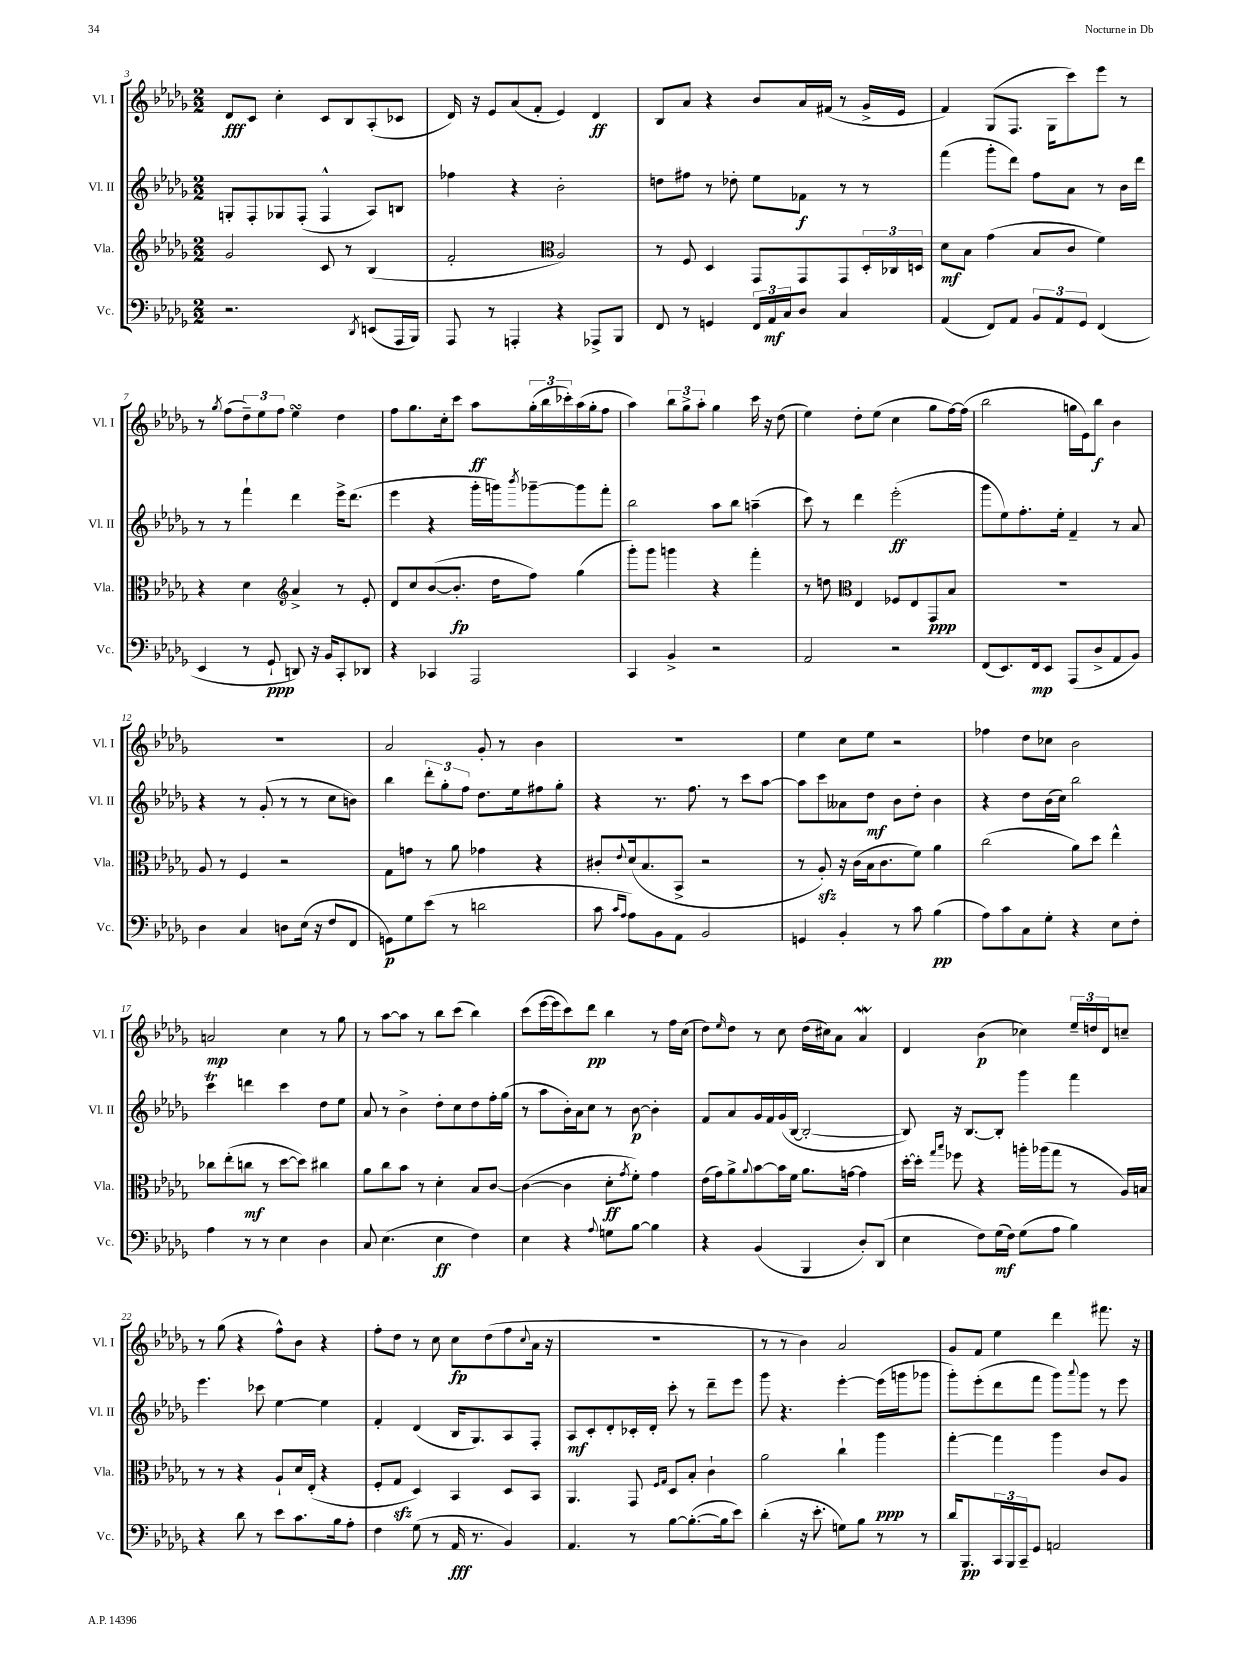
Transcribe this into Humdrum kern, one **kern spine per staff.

**kern	**dynam	**kern	**dynam	**kern	**dynam	**kern	**dynam
*part4	*part4	*part3	*part3	*part2	*part2	*part1	*part1
*staff4	*staff4	*staff3	*staff3	*staff2	*staff2	*staff1	*staff1
*I"Vc.	*	*I"Vla.	*	*I"Vl. II	*	*I"Vl. I	*
*I'Vc.	*	*I'Vla.	*	*I'Vl. II	*	*I'Vl. I	*
*clefF4	*	*clefG2	*	*clefG2	*	*clefG2	*
*k[b-e-a-d-g-]	*	*k[b-e-a-d-g-]	*	*k[b-e-a-d-g-]	*	*k[b-e-a-d-g-]	*
*M2/2	*	*M2/2	*	*M2/2	*	*M2/2	*
=3	=3	=3	=3	=3	=3	=3	=3
2.r	.	2g-/	.	8Gn'/L	.	8d-/L	fff
.	.	.	.	8F'/	.	8c/J	.
.	.	.	.	8G-X/	.	4cc'\	.
.	.	.	.	(8F'/J	.	.	.
.	.	8c/	.	4F^^/	.	8c/L	.
.	.	8r	.	.	.	8B-/	.
8qDD-/	.	.	.	.	.	.	.
(8EEn/L	.	(4B-/	.	8A-/L)	.	(8A-'/	.
16AAA-/L	.	.	.	8Bn/J	.	8c-X/J	.
16BBB-/JJ)	.	.	.	.	.	.	.
=4	=4	=4	=4	=4	=4	=4	=4
8AAA-/	.	2f'/	.	4ff-X\	.	16d-/)	.
.	.	.	.	.	.	16r	.
8r	.	.	.	.	.	8e-/L	.
4AAAn'/	.	.	.	4r	.	(8a-/	.
.	.	.	.	.	.	8f'/J	.
*	*	*clefC3	*	*	*	*	*
4r	.	2A-/)	.	2b-'\	.	4e-/)	.
8AAA-X^/L	.	.	.	.	.	4d-/	ff
8BBB-/J	.	.	.	.	.	.	.
=5	=5	=5	=5	=5	=5	=5	=5
8FF/	.	8r	.	8ddn\L	.	8B-/L	.
8r	.	8F/	.	8ff#X\J	.	8a-/J	.
4GGn/	.	4D-/	.	8r	.	4r	.
.	.	.	.	8dd-X'\	.	.	.
24FF/LL	.	8GG-/L	.	8ee-\L	.	8b-/L	.
24AA-/	mf	.	.	.	.	.	.
24C/J	.	.	.	.	.	.	.
8D-/J	.	8GG-/	.	8f-X\J	f	16a-/L	.
.	.	.	.	.	.	(16f#X/JJ	.
4C/	.	8GG-/	.	8r	.	8r	.
.	.	24D-'/L	.	8r	.	16g-^/LL	.
.	.	24C-X/	.	.	.	.	.
.	.	.	.	.	.	16e-/JJ	.
.	.	24Dn/JJ	.	.	.	.	.
=6	=6	=6	=6	=6	=6	=6	=6
(4AA-/	.	8d-\L	mf	(4fff\	.	4f/)	.
.	.	8B-\J	.	.	.	.	.
8FF/L)	.	(4g-\	.	8ggg-'\L	.	(8G-/L	.
8AA-/J	.	.	.	8ddd-\J)	.	8.F/J	.
12BB-/L	.	8B-/L	.	8ff\L	.	.	.
.	.	.	.	.	.	16G-\KL	.
12AA-/	.	.	.	.	.	.	.
.	.	8c/J	.	8a-\J	.	8ccc\)	.
12GG-/J	.	.	.	.	.	.	.
(4FF/	.	4f\)	.	8r	.	8eee-\J	.
.	.	.	.	16b-\LL	.	8r	.
.	.	.	.	16ddd-\JJ	.	.	.
!!LO:LB:g=z
=7	=7	=7	=7	=7	=7	=7	=7
4EE-/	.	4r	.	8r	.	8r	.
.	.	.	.	.	.	8qgg-/	.
.	.	.	.	8r	.	(8ff\L	.
8r	.	4d-\	.	4fff`\	.	12dd-~\)	.
.	.	.	.	.	.	12ee-\	.
8GG-`/	ppp	.	.	.	.	.	.
.	.	.	.	.	.	12ff\J	.
*	*	*clefG2	*	*	*	*	*
8DDn/)	.	4a-^/	.	4ddd-\	.	4ee-sSSS\	.
16r	.	.	.	.	.	.	.
16BB-/KL	.	.	.	.	.	.	.
8CC'/	.	8r	.	16eee-^\KL	.	4dd-\	.
.	.	.	.	(8.ddd-\J	.	.	.
8DD-X/J	.	8e-'/	.	.	.	.	.
=8	=8	=8	=8	=8	=8	=8	=8
4r	.	8d-/L	.	4eee-\	.	8ff\L	.
.	.	8cc/	.	.	.	8.gg-\	.
4CC-X/	.	([8b-/	.	4r	.	.	.
.	.	.	.	.	.	16cc'\k	.
.	.	8.b-'/J]	fp	.	.	8ccc\J	.
2AAA-/	.	.	.	16ggg-'\LL	.	8aa-\L	ff
.	.	16dd-\KL	.	16gggn\J)	.	.	.
.	.	.	.	8qbbb-/	.	.	.
.	.	8ff\J)	.	[8ggg-X~\	.	(24gg-'\L	.
.	.	.	.	.	.	24bb-\	.
.	.	.	.	.	.	24ccc-X'\)	.
.	.	(4gg-\	.	8ggg-\]	.	(16aa-\	.
.	.	.	.	.	.	16gg-'\J	.
.	.	.	.	8fff'\J	.	8ff\J	.
=9	=9	=9	=9	=9	=9	=9	=9
4CC/	.	8ggg-'\L)	.	2bb-\	.	4aa-\)	.
.	.	8ggg-\J	.	.	.	.	.
4BB-^/	.	4gggn\	.	.	.	12bb-\L	.
.	.	.	.	.	.	12gg-^\	.
.	.	.	.	.	.	12aa-'\J	.
2r	.	4r	.	8aa-\L	.	4gg-\	.
.	.	.	.	8bb-\J	.	.	.
.	.	4fff'\	.	(4aan~\	.	16ccc\	.
.	.	.	.	.	.	16r	.
.	.	.	.	.	.	(8dd-\	.
=10	=10	=10	=10	=10	=10	=10	=10
2AA-/	.	8r	.	8ccc\)	.	4ee-\)	.
.	.	8ddn\	.	8r	.	.	.
*	*	*clefC3	*	*	*	*	*
.	.	4E-/	.	4ddd-\	.	8dd-'\L	.
.	.	.	.	.	.	(8ee-\J	.
2r	.	8F-X/L	.	(2eee-'\	ff	4cc\	.
.	.	8E-/	.	.	.	.	.
.	.	8GG-/	ppp	.	.	8gg-\L	.
.	.	8B-/J	.	.	.	[16ff\L)	.
.	.	.	.	.	.	(16ff\JJ]	.
=11	=11	=11	=11	=11	=11	=11	=11
(8FF/L	.	1r	.	8ggg-\L	.	2bb-\	.
8.EE-/)	.	.	.	8ee-\)	.	.	.
.	.	.	.	8.ff'\	.	.	.
16FF/k	mp	.	.	.	.	.	.
8EE-/J	.	.	.	.	.	.	.
.	.	.	.	16ee-'\Jk	.	.	.
(8AAA-/L	.	.	.	4f~/	.	16ggn\LL	.
.	.	.	.	.	.	16e-\J)	.
8D-^/	.	.	.	.	.	8bb-\J	f
8AA-/	.	.	.	8r	.	4b-\	.
8BB-/J)	.	.	.	8a-/	.	.	.
!!LO:LB:g=z
=12	=12	=12	=12	=12	=12	=12	=12
4D-\	.	8A-/	.	4r	.	1r	.
.	.	8r	.	.	.	.	.
4C/	.	4F/	.	8r	.	.	.
.	.	.	.	(8g-'/	.	.	.
8Dn\L	.	2r	.	8r	.	.	.
(16E-\Jk	.	.	.	8r	.	.	.
16r	.	.	.	.	.	.	.
8F/L	.	.	.	8cc\L	.	.	.
8FF/J	.	.	.	8bn\J)	.	.	.
=13	=13	=13	=13	=13	=13	=13	=13
8GGn\L)	p	8G-\L	.	4bb-\	.	2a-/	.
8G-\	.	8gn\J	.	.	.	.	.
(8e-\J	.	8r	.	12ddd-'\L	.	.	.
.	.	.	.	12gg-'\	.	.	.
8r	.	8a-\	.	.	.	.	.
.	.	.	.	12ff\J	.	.	.
2dn\	.	4g-X\	.	8.dd-\L	.	8g-'/	.
.	.	.	.	.	.	8r	.
.	.	.	.	16ee-\k	.	.	.
.	.	4r	.	8ff#X\	.	4b-\	.
.	.	.	.	8gg-'\J	.	.	.
=14	=14	=14	=14	=14	=14	=14	=14
8c\	.	8c#X'/L	.	4r	.	1r	.
16qqc/LL	.	.	.	.	.	.	.
16qqA-/JJ	.	8qqe-/	.	.	.	.	.
8A-\L)	.	(16d-/k	.	.	.	.	.
.	.	8.B-/	.	.	.	.	.
8BB-\	.	.	.	8.r	.	.	.
8AA-\J	.	8BB-^/J	.	.	.	.	.
.	.	.	.	8.ff\	.	.	.
2BB-/	.	2r	.	.	.	.	.
.	.	.	.	8r	.	.	.
.	.	.	.	8ccc\L	.	.	.
.	.	.	.	[8aa-\J	.	.	.
=15	=15	=15	=15	=15	=15	=15	=15
4GGn/	.	8r	.	8aa-\L]	.	4ee-\	.
.	.	8A-zz'/)	.	8ccc\	.	.	.
4BB-'/	.	16r	.	8a--X\	.	8cc\L	.
.	.	(16c\LL	.	.	.	.	.
.	.	16B-\J	.	8dd-\J	mf	8ee-\J	.
.	.	8.c\	.	.	.	.	.
8r	.	.	.	8b-\L	.	2r	.
8c\	.	8f\J)	.	8dd-'\J	.	.	.
(4B-\	pp	4a-\	.	4b-\	.	.	.
=16	=16	=16	=16	=16	=16	=16	=16
8A-\L)	.	(2cc\	.	4r	.	4ff-X\	.
8c\	.	.	.	.	.	.	.
8C\	.	.	.	8dd-\L	.	8dd-\L	.
8G-'\J	.	.	.	(16b-\L	.	8cc-X\J	.
.	.	.	.	16cc\JJ)	.	.	.
4r	.	8a-\L)	.	2bb-\	.	2b-\	.
.	.	8dd-\J	.	.	.	.	.
8E-\L	.	4ee-^^\	.	.	.	.	.
8F'\J	.	.	.	.	.	.	.
!!LO:LB:g=z
=17	=17	=17	=17	=17	=17	=17	=17
4A-\	.	8cc-X\L	.	4ccct\	.	2an/	mp
.	.	(8ee-'\	.	.	.	.	.
8r	.	8ccn\J	mf	4dddn\	.	.	.
8r	.	8r	.	.	.	.	.
4E-\	.	[8dd-\L	.	4ccc\	.	4cc\	.
.	.	8dd-\J])	.	.	.	.	.
4D-\	.	4cc#X\	.	8dd-\L	.	8r	.
.	.	.	.	8ee-\J	.	8gg-\	.
=18	=18	=18	=18	=18	=18	=18	=18
8C/	.	8a-\L	.	8a-/	.	8r	.
(4.E-\	.	8cc\	.	8r	.	[8aa-\L	.
.	.	8b-\J	.	4b-^\	.	8aa-\J]	.
.	.	8r	.	.	.	8r	.
4E-\	ff	4d-'\	.	8dd-'\L	.	8bb-\L	.
.	.	.	.	8cc\	.	(8ccc\J	.
4F\)	.	8B-/L	.	8dd-\	.	4bb-\)	.
.	.	[8c/J	.	16ff'\L	.	.	.
.	.	.	.	(16gg-\JJ	.	.	.
=19	=19	=19	=19	=19	=19	=19	=19
4E-\	.	(4c\_	.	8r	.	(8ccc\L	.
.	.	.	.	8aa-\L	.	[16eee-\L	.
.	.	.	.	.	.	16eee-\J]	.
4r	.	4c\]	.	16b-'\L)	.	8ccc\)	.
.	.	.	.	16a-\J	.	.	.
.	.	.	.	8cc\J	.	8ddd-\J	pp
8qqA-/	.	.	.	.	.	.	.
8Gn\L	.	8d-'\L	ff	8r	.	4bb-\	.
.	.	8qg-/	.	.	.	.	.
[8B-\J	.	8f'\J)	.	[8b-\	p	.	.
4B-\]	.	4g-\	.	4b-'\]	.	8r	.
.	.	.	.	.	.	16ff\LL	.
.	.	.	.	.	.	(16cc\JJ	.
=20	=20	=20	=20	=20	=20	=20	=20
4r	.	(16e-\LL	.	8f/L	.	8dd-\L)	.
.	.	16g-\J)	.	.	.	.	.
.	.	.	.	.	.	16qqee-/	.
.	.	8a-^\	.	8a-/	.	8dd-\J	.
.	.	8qqa-/	.	.	.	.	.
(4BB-/	.	[8b-\	.	16g-/L	.	8r	.
.	.	.	.	16f/	.	.	.
.	.	16b-\L]	.	(16g-/	.	8cc\	.
.	.	16f\JJ	.	[16B-/JJ	.	.	.
4BBB-/	.	8.a-\L	.	2B-'/_	.	(16dd-\LL	.
.	.	.	.	.	.	16cc#X\J)	.
.	.	.	.	.	.	8a-\J	.
.	.	[16gn\Jk	.	.	.	.	.
8D-'/L)	.	4g\]	.	.	.	4a-W/	.
(8DD-/J	.	.	.	.	.	.	.
=21	=21	=21	=21	=21	=21	=21	=21
4E-\	.	[16dd-'\LL	.	8B-/])	.	4d-/	.
.	.	16dd-'\JJ]	.	.	.	.	.
.	.	16qqgg-/LL	.	.	.	.	.
.	.	16qqbb-/JJ	.	.	.	.	.
.	.	8ff-X\	.	16r	.	.	.
.	.	.	.	[8.B-/L	.	.	.
8F\L)	.	4r	.	.	.	(4b-\	p
(16G-\L	mf	.	.	8B-'/J]	.	.	.
16F\JJ)	.	.	.	.	.	.	.
(8G-\L	.	16aan'\LL	.	4ggg-\	.	4cc-X\)	.
.	.	(16aa-X\J	.	.	.	.	.
8A-\J	.	8gg-\J	.	.	.	.	.
4B-\)	.	8r	.	4fff\	.	24ee-~/LL	.
.	.	.	.	.	.	24ddn/	.
.	.	.	.	.	.	24d-/J	.
.	.	16A-/LL)	.	.	.	8ccn~/J	.
.	.	16Bn/JJ	.	.	.	.	.
!!LO:LB:g=z
=22	=22	=22	=22	=22	=22	=22	=22
4r	.	8r	.	4.eee-\	.	8r	.
.	.	8r	.	.	.	(8gg-\	.
8d-\	.	4r	.	.	.	4r	.
8r	.	.	.	8ccc-X\	.	.	.
8e-\L	.	8A-`/L	.	[4ee-\	.	8ff^^\L)	.
8.c\	.	16d-/L	.	.	.	8b-\J	.
.	.	(16E-'/JJ	.	.	.	.	.
.	.	4r	.	4ee-\]	.	4r	.
16B-\k	.	.	.	.	.	.	.
8A-'\J	.	.	.	.	.	.	.
=23	=23	=23	=23	=23	=23	=23	=23
4F\	.	8F'/L	.	4f'/	.	8ff'\L	.
.	.	8G-zz/J	.	.	.	8dd-\J	.
(8G-\	.	4D-/)	.	(4d-/	.	8r	.
8r	.	.	.	.	.	8cc\	.
16AA-/	fff	4BB-/	.	16B-/KL	.	8cc\L	fp
8.r	.	.	.	8.G-/)	.	.	.
.	.	.	.	.	.	(8dd-\	.
4BB-/)	.	8D-/L	.	8A-/	.	8ff\	.
.	.	.	.	.	.	8qqcc/	.
.	.	8BB-/J	.	8F'/J	.	16a-\Jk	.
.	.	.	.	.	.	16r	.
=24	=24	=24	=24	=24	=24	=24	=24
4.AA-/	.	4.AA-/	.	8A-/L	mf	1r	.
.	.	.	.	8c'/	.	.	.
.	.	.	.	8d-'/	.	.	.
8r	.	8GG-/	.	16c-X'/L	.	.	.
.	.	.	.	16d-'/JJ	.	.	.
.	.	16qqF/LL	.	.	.	.	.
.	.	16qqG-/JJ	.	.	.	.	.
[8B-\L	.	8D-/L	.	8ccc'\	.	.	.
(8.B-'\_	.	8B-'/J	.	8r	.	.	.
.	.	4c`\	.	8ddd-~\L	.	.	.
16B-\k]	.	.	.	.	.	.	.
8e-\J)	.	.	.	8eee-\J	.	.	.
=25	=25	=25	=25	=25	=25	=25	=25
(4d-'\	.	2a-\	.	8ggg-\	.	8r	.
.	.	.	.	4.r	.	8r	.
16r	.	.	.	.	.	4b-\)	.
8.e-'\	.	.	.	.	.	.	.
8Gn\L)	.	4cc`\	.	[4eee-'\	.	2a-/	.
8B-\J	.	.	.	.	.	.	.
8r	.	4aa-\	ppp	(16eee-\LL]	.	.	.
.	.	.	.	16gggn\J	.	.	.
8r	.	.	.	8ggg-X\J	.	.	.
=26	=26	=26	=26	=26	=26	=26	=26
16d-/KL	.	[4gg-'\	.	8ggg-'\L)	.	8g-/L	.
8.BBB-/	pp	.	.	.	.	.	.
.	.	.	.	(8eee-'\	.	8f/J	.
24CC/L	.	4gg-\]	.	8ddd-\	.	4ee-\	.
24BBB-/	.	.	.	.	.	.	.
24CC~/J	.	.	.	.	.	.	.
8GG-/J	.	.	.	8fff\J	.	.	.
2AAn/	.	4aa-\	.	8ggg-\L)	.	4ddd-\	.
.	.	.	.	8qqaaa-/	.	.	.
.	.	.	.	8ggg-\J	.	.	.
.	.	8c/L	.	8r	.	8.fff#X\	.
.	.	8A-/J	.	8eee-\	.	.	.
.	.	.	.	.	.	16r	.
==	==	==	==	==	==	==	==
*-	*-	*-	*-	*-	*-	*-	*-
